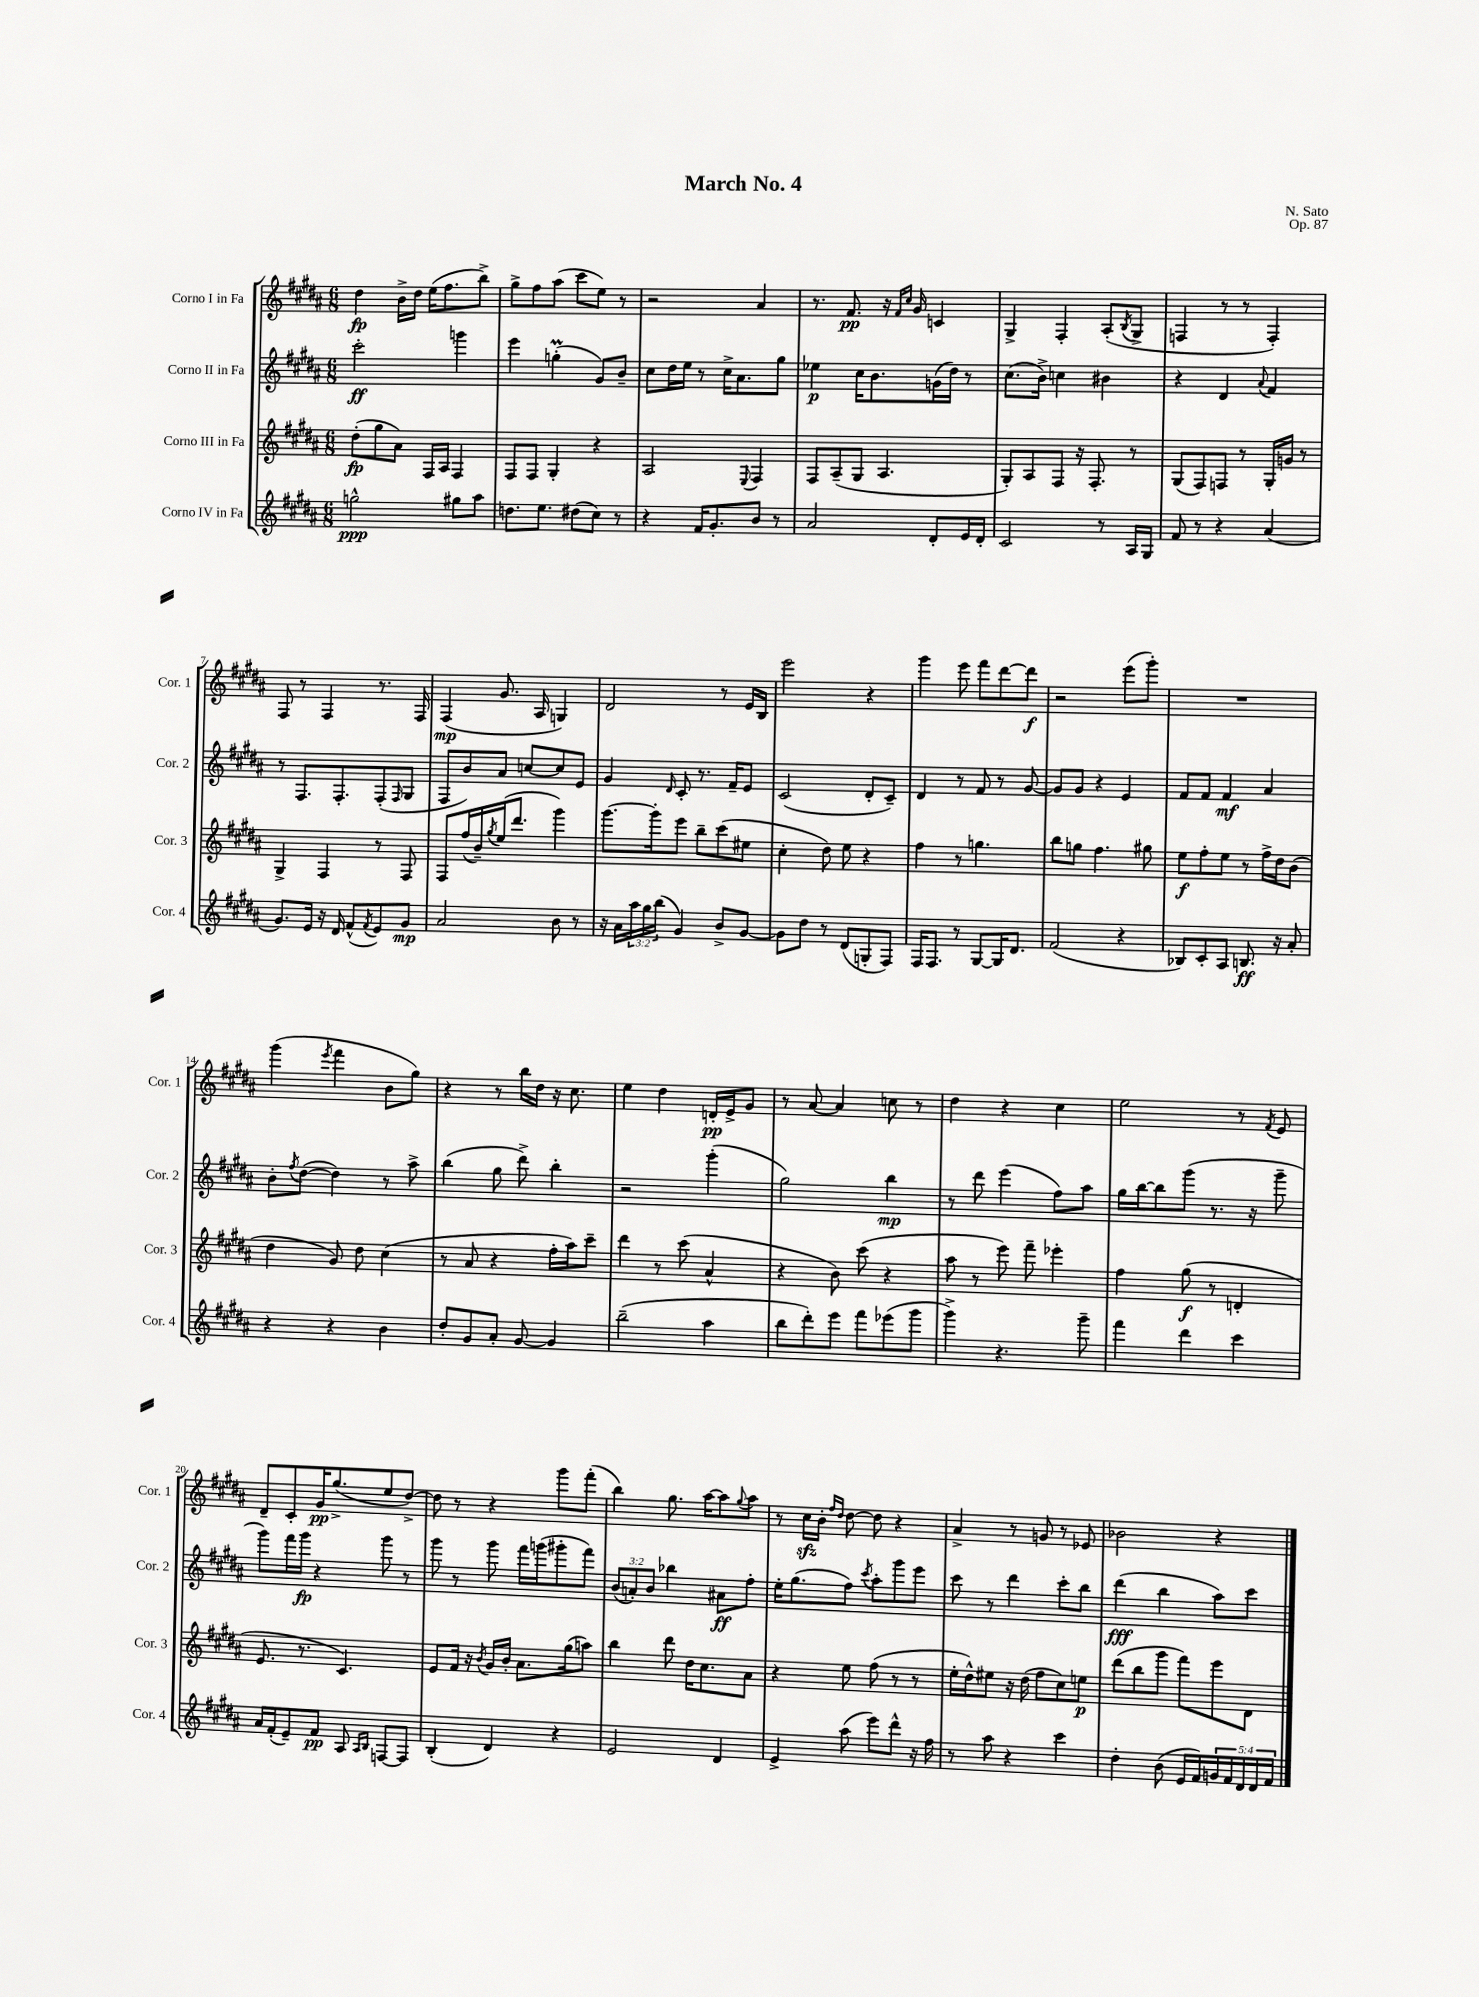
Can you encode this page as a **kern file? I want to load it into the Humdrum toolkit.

**kern	**kern	**kern	**kern
*staff4	*staff3	*staff2	*staff1
*clefG2	*clefG2	*clefG2	*clefG2
*k[f#c#g#d#a#]	*k[f#c#g#d#a#]	*k[f#c#g#d#a#]	*k[f#c#g#d#a#]
*M6/8	*M6/8	*M6/8	*M6/8
2gg^^\	(8dd#'\L	2ccc#'\	4dd#\
.	8gg#\	.	.
.	8a#\J)	.	16b^\LL
.	.	.	16dd#\JJ
.	16F#/LL	.	(16ee\LK
.	16A#/JJ	.	8.ff#\
8gg#\L	4F#/	4ggg\	.
8aa#\J	.	.	8bb^\J)
=	=	=	=
8.dd\L	8F#/L	4eee\	8gg#^\L
.	8F#/J	.	8ff#\
8.ee\J	.	.	.
.	4G#'/	(4gg'\	(8aa#\J
(8dd#\L	.	.	8ccc#\L
8cc#\J)	4r	8g#/L)	8ee\J)
8r	.	8b~/J	8r
=	=	=	=
4r	2A#/	8cc#\L	2r
.	.	16dd#\L	.
.	.	16ee\JJ	.
16f#/LK	.	8r	.
8.g#'/	.	.	.
.	.	16cc#^\LK	.
.	.	8.a#\	.
.	8qqE/	.	.
8b/J	4F#/	.	4a#/
8r	.	8gg#\J	.
=	=	=	=
2a#/	8F#/L	4ee-\	8.r
.	(8A#~/	.	.
.	.	.	8.f#/
.	8G#/J	16cc#\LK	.
.	.	8.b\	.
.	4.A#/	.	16r
.	.	.	16qqf#/LL
.	.	.	16qqcc#/JJ
.	.	.	16g#/
8d#'/L	.	(16g\L	4c/
.	.	16dd#\JJ)	.
16e/L	.	8r	.
16d#'/JJ	.	.	.
=	=	=	=
2c#/	8G#'/L)	(8.cc#\L	4G#^/
.	8A#/	.	.
.	.	16b^\Jk)	.
.	8F#/J	4cc\	4F#'/
.	16r	.	.
.	8.F#'/	.	.
8r	.	4b#\	(8A#'/L
.	.	.	8qB/
16A#/LL	8r	.	8G#^/J
16G#/JJ	.	.	.
=	=	=	=
8f#/	(8G#/L	4r	4F/
8r	8F#/)	.	.
4r	8F/J	4d#/	8r
.	8r	.	8r
.	.	8qqa#/	.
(4a#/	16G#'/LL	4f#/	4F'/)
.	16g/JJ	.	.
.	8r	.	.
=	=	=	=
8.g#/L)	4G#^/	8r	8F#/
.	.	8.F#/L	8r
16e/Jk	.	.	.
16r	4F#/	.	4F#/
16d#/	.	8.F#'/	.
(8f#^^/L	.	.	.
8qf#/	.	.	.
8e/)	8r	(8F#'/	8.r
.	.	16qqF#/	.
8g#/J	8F#/	8G#/J	.
.	.	.	16F#/
=	=	=	=
2a#/	8F#/L	8F#/L	(4F#/
.	(16ff#/L	8b/)	.
.	16b~/)	.	.
.	8qgg#/	.	.
.	(16ee/J	8a#/J	8.g#/
.	8.ddd#/J	.	.
.	.	[8cc/L	.
.	.	.	16A#/
8b\	4ggg#\)	8cc/]	4G/)
8r	.	8e/J	.
=	=	=	=
16r	[8.ggg#\L	4g#/	2d#/
16a#\LL	.	.	.
24aa#\	.	.	.
24gg#\	.	.	.
.	16ggg#'\]k	.	.
(24bb\JJ	.	.	.
.	.	16qqd#/	.
4g#/)	8eee\J	8c#'/	.
.	8bb~\L	8.r	.
8b^/L	(8ccc#\	.	8r
.	.	16f#~/LK	.
[8g#/J	8ee#\J	8e/J	16e/LL
.	.	.	16B/JJ
=	=	=	=
8g#\]L	4cc#'\	(2c#/	2eee\
8dd#\J	.	.	.
8r	8dd#\)	.	.
(8d#/L	8ee\	.	.
8G'/	4r	8d#'/L	4r
8F#/J)	.	8c#~/J)	.
=	=	=	=
16F#/LK	4ff#\	4d#/	4ggg#\
8.F#/J	.	.	.
8r	8r	8r	8eee\
[8G#/L	4.gg\	8f#/	8fff#\L
16G#/]K	.	8r	[8ddd#\
8.d#/J	.	.	.
.	.	[8g#/	8ddd#\]J
=	=	=	=
(2f#/	8bb\L	8g#/]L	2r
.	8gg\J	8g#/J	.
.	4.ff#\	4r	.
4r	.	4e/	(8eee\L
.	8gg#\	.	8ggg#'\J)
=	=	=	=
8B-/L)	8ee\L	8f#/L	2.r
8c#'/	8ff#'\	8f#/J	.
8A#/J	8ee\J	4f#/	.
8.B/	8r	.	.
.	16ff#^\LL	4a#/	.
16r	16dd#\J	.	.
8a#'/	(8b\J	.	.
=	=	=	=
4r	4dd#\	8b'\L	(4ggg#\
.	.	8qff#/	.
.	.	([8dd#\J	.
.	.	.	8qeee/
4r	8g#/)	4dd#\])	4fff#\
.	8dd#\	.	.
4b\	(4cc#\	8r	8b\L
.	.	8aa#^\	8gg#\J)
=	=	=	=
8dd#'/L	8r	(4bb\	4r
8g#/	8a#/	.	.
8a#'/J	4r	8gg#\	8r
[8g#/	.	8ddd#^\)	16bb\LL
.	.	.	16dd#\JJ
4g#/]	16ff#'\LL	4bb'\	16r
.	16aa#\J)	.	8.cc#\
.	8ccc#~\J	.	.
=	=	=	=
(2bb~\	4ddd#\	2r	4ee\
.	8r	.	4dd#\
.	(8ccc#\	.	.
4aa#\	4a#^^/	(4ggg#'\	16d'/LL
.	.	.	16e^/J
.	.	.	8g#/J
=	=	=	=
8bb\L	4r	2gg#\)	8r
8ddd#'\)	.	.	[8a#/
8eee\J	8b\)	.	4a#/]
8fff#\L	(8ccc#\	.	.
(8eee-\	4r	4bb\	8cc\
8ggg#\J	.	.	8r
=	=	=	=
4ggg#^\)	8aa#\	8r	4dd#\
.	8r	8ddd#\	.
4.r	8eee\)	(4eee\	4r
.	8fff#~\	.	.
.	4eee-'\	8ff#\L)	4cc#\
8ggg#~\	.	8aa#\J	.
=	=	=	=
4fff#\	4ff#\	16gg#\LL	2ee\
.	.	[16bb\J	.
.	.	8bb\]	.
4ddd#\	(8gg#\	(8ggg#\J	.
.	8r	8.r	.
4ccc#\	4d'/	.	8r
.	.	16r	.
.	.	.	8qf#/
.	.	8ggg#~\	8e/
=	=	=	=
16a#/LL	8.e/	8ggg#\L)	8d#~/L
(16f#'/J	.	.	.
8e~/)	.	16fff#\L	8c#'/
.	8.r	16ggg#\JJ	.
8f#/J	.	4r	16g#/K
.	.	.	(8.gg#^/
8A#/	4.c#/)	.	.
16qqA#/LL	.	.	.
16qqB/JJ	.	.	.
[8F/L	.	8ggg#\	8ee/
8F/]J	.	8r	[8dd#^/J)
=	=	=	=
(4B'/	8e/L	8ggg#\	8dd#\]
.	16f#/Jk	8r	8r
.	16r	.	.
.	8qb/	.	.
4d#/)	16g#/LL	8ggg#\	4r
.	16b'/JJ	.	.
.	8.a#\L	16fff#\LL	.
.	.	(16ggg\J	.
4r	.	8ggg#'\	8ggg#\L
.	(16gg#\k	.	.
.	8aa\J)	8fff#\J)	(8fff#'\J
=	=	=	=
2e/	4bb\	(12b/L	4bb\)
.	.	12a'/)	.
.	.	12b/J	.
.	8ddd#\	4bb-\	8.gg#\
.	16dd#\LK	.	.
.	8.cc#\	.	[16aa#\LK
4d#/	.	8a#\L	8aa#\]
.	.	.	8qqgg#/
.	8a#\J	8ff#'\J	8aa#\J
=	=	=	=
4e^/	4r	16ee'\LK	8r
.	.	(8.gg#\	.
.	.	.	16cc#\LL
.	.	.	16b'\JJ
.	.	.	16qqff#/LL
.	.	.	16qqdd#/JJ
(8aa#\	8ee\	8ff#\J)	[8dd#\
.	.	8qccc#/	.
8eee\L)	(8ff#\	8aa#'\L	8dd#\]
8ddd#^^\J	8r	8ggg#\	4r
16r	8r	8eee\J	.
16ff#\	.	.	.
=	=	=	=
8r	16ee'\LL	8ccc#\	4a#^/
.	16dd#^^\J)	.	.
8aa#\	8ee#\J	8r	.
4r	16r	4ddd#\	8r
.	(16dd#\	.	.
.	8ff#\L	.	8g/
4ccc#\	8cc#\)	8ccc#'\L	8r
.	8ee\J	8bb\J	8e-/
=	=	=	=
4dd#'\	(8ddd#\L	(4ddd#\	2b-\
.	8bb\	.	.
(8b\	8ggg#\J	4bb\	.
16e/LL	8fff#\L)	.	.
16f#/)	.	.	.
20g/	8eee\	8aa#\L)	4r
20f#/	.	.	.
20d#/	.	.	.
.	8d#\J	8ccc#\J	.
20d#/	.	.	.
20f#/JJ	.	.	.
==	==	==	==
*-	*-	*-	*-
